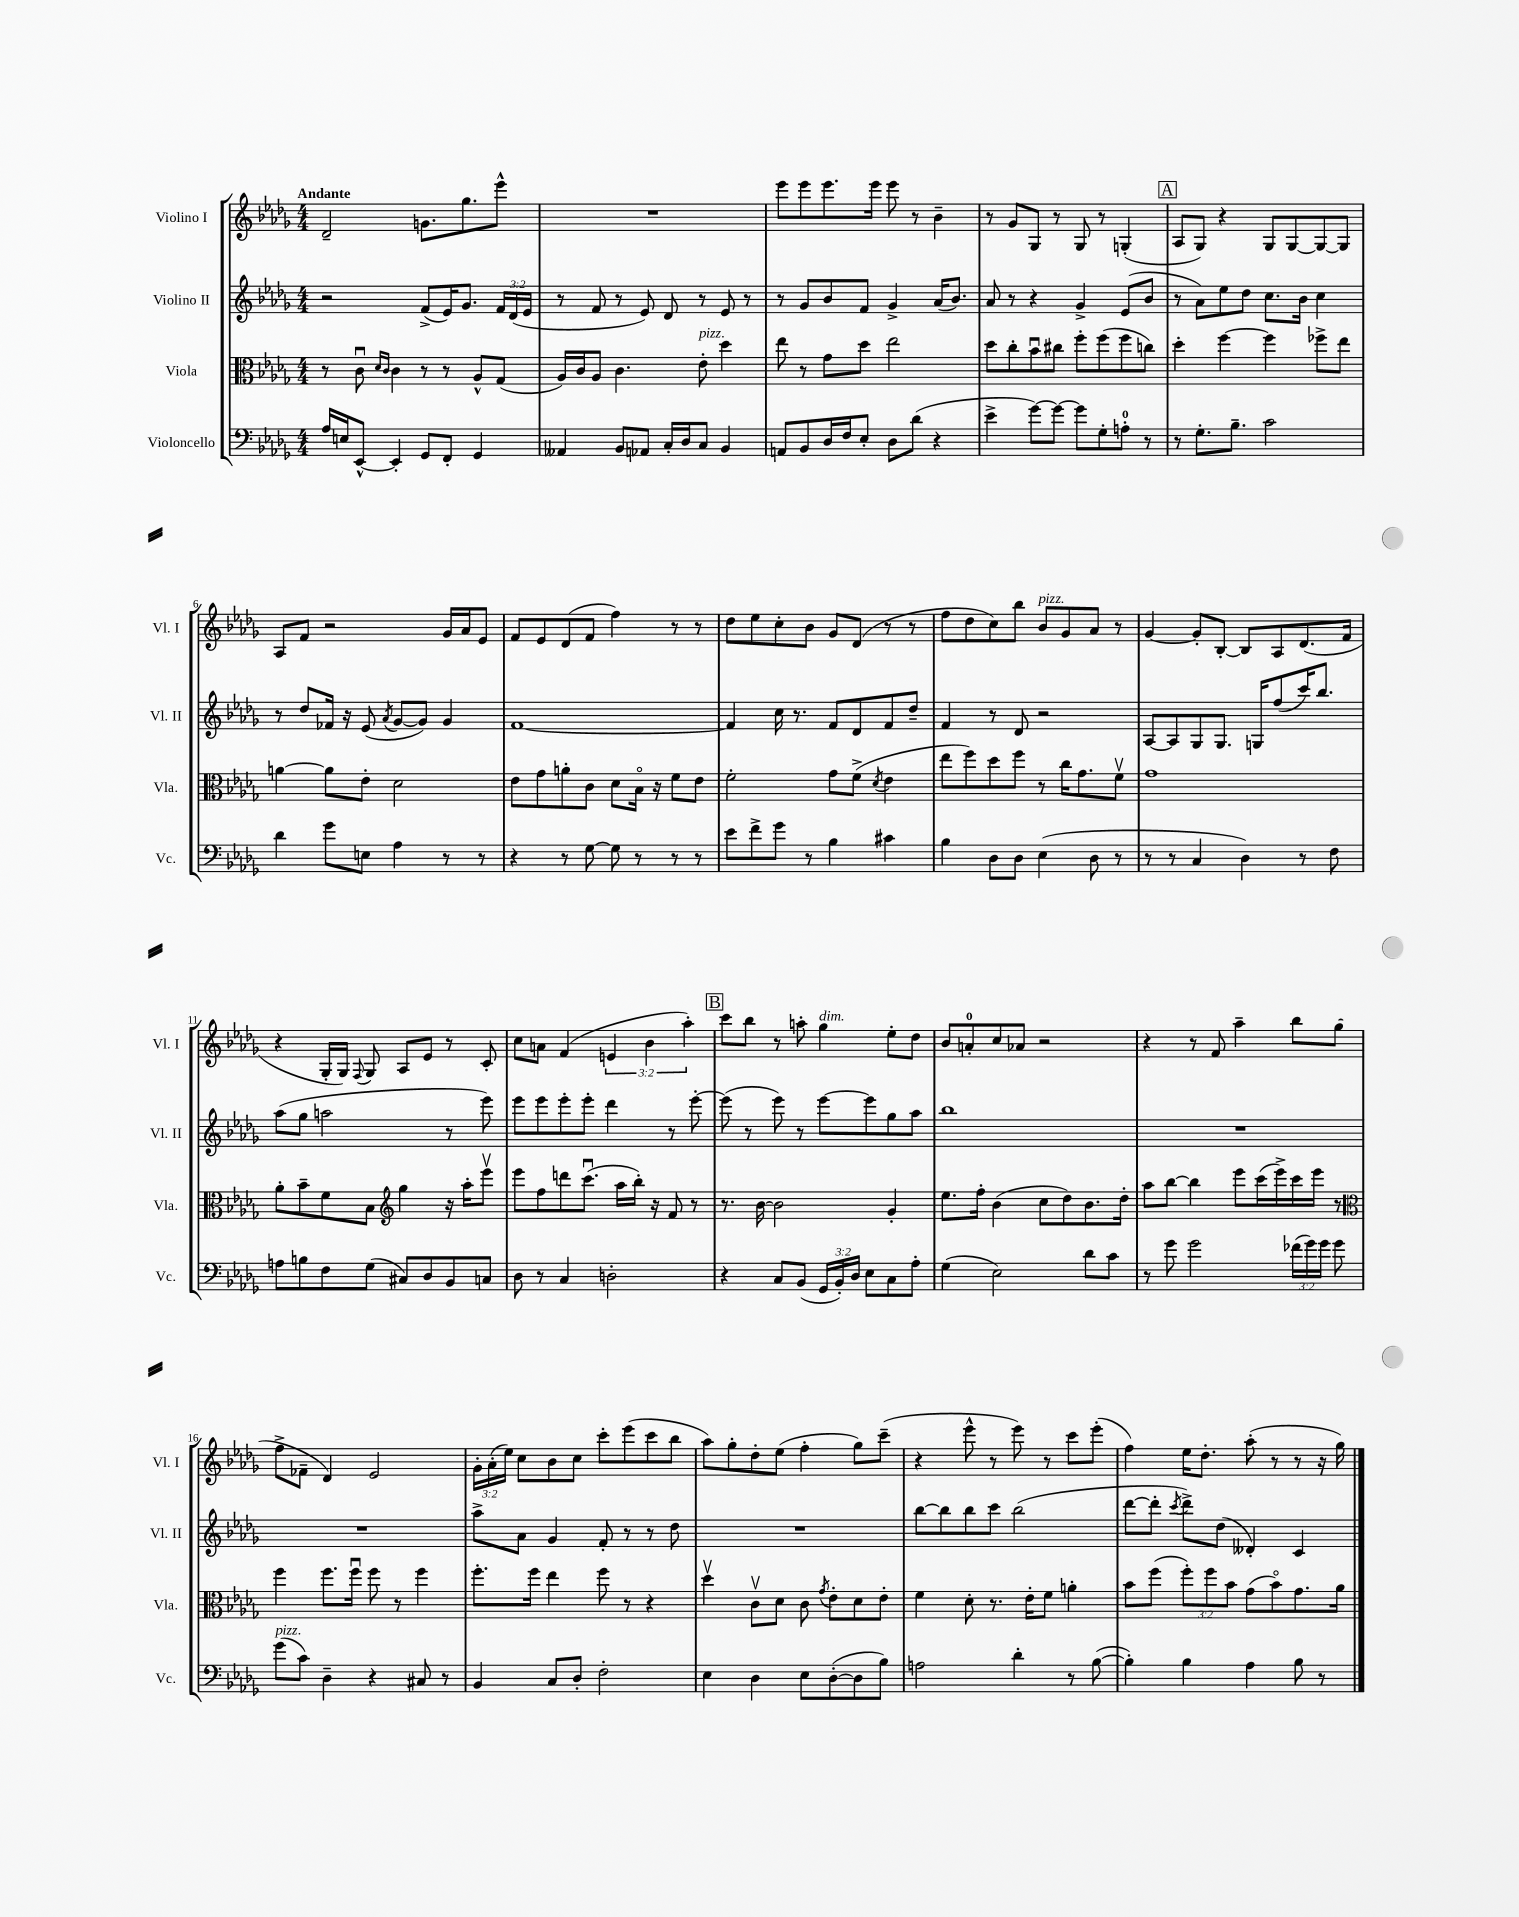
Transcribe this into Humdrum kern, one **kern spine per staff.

**kern	**kern	**kern	**kern
*part4	*part3	*part2	*part1
*staff4	*staff3	*staff2	*staff1
*I"Violoncello	*I"Viola	*I"Violino II	*I"Violino I
*I'Vc.	*I'Vla.	*I'Vl. II	*I'Vl. I
*clefF4	*clefC3	*clefG2	*clefG2
*k[b-e-a-d-g-]	*k[b-e-a-d-g-]	*k[b-e-a-d-g-]	*k[b-e-a-d-g-]
*M4/4	*M4/4	*M4/4	*M4/4
=1	=1	=1	=1
!	!	!	!LO:TX:a:B:t=Andante
16A-/LL	8r	2r	2d-~/
16En/J	.	.	.
[8EE-^^/J	8cu\	.	.
.	16qqd-/LL	.	.
.	16qqc/JJ	.	.
4EE-'/]	4c\	.	.
8GG-/L	8r	(8f^/L	8.gn\L
8FF'/J	8r	16e-/K)	.
.	.	8.g-/J	8.gg-\
4GG-/	8A-^^/L	.	.
.	(8G-/J	24f/LL	8eee-^^\J
.	.	(24d-/	.
.	.	24e-/JJ	.
=2	=2	=2	=2
4AA--X/	16A-/LL)	8r	1r
.	16c/J	.	.
.	8A-/J	8f/	.
8BB-/L	4.c\	8r	.
8AA-X/J	.	8e-/)	.
16C'/LL	.	8d-/	.
16D-/J	.	.	.
!	!LO:TX:a:i:t=pizz.	!	!
8C/J	8e-'\	8r	.
4BB-/	4dd-\	8e-/	.
.	.	8r	.
=3	=3	=3	=3
8AAn/L	8ee-\	8r	8eee-\L
8BB-/	8r	8g-/L	8eee-\
16D-/L	8g-\L	8b-/	8.eee-\
16F/J	.	.	.
8E-'/J	8dd-\J	8f/J	.
.	.	.	16eee-\Jk
8D-\L	2ee-\	4g-^/	8eee-\
(8d-\J	.	.	8r
4r	.	(16a-/KL	4b-~\
.	.	8.b-/J)	.
=4	=4	=4	=4
4e-^\	8dd-\L	8a-/	8r
.	8cc'\	8r	8g-/L
[8g-\L)	8b-u\	4r	8G-/J
8g-\J_	8cc#X\J	.	8r
8g-\L]	8ff'\L	4g-^/	8G-/
8G-'\	(8ff\	.	8r
8An'\J	8ff\	(8e-/L	(4Gn'/
8r	8ccn\J)	8b-/J	.
!!LO:REH:place=s1:t=A
=5	=5	=5	=5
8r	4dd-'\	8r	8A-/L
8.G-'\L	.	8a-\L)	8G-/J)
.	[4ff\	8ee-\	4r
8.B-~\J	.	.	.
.	.	8dd-\J	.
2c\	4ff\]	8.cc\L	8G-/L
.	.	.	[8G-/
.	.	16b-\Jk	.
.	8ff-X^\L	4cc\	8G-/_
.	8ee-\J	.	8G-/J]
!!LO:LB:g=z
=6	=6	=6	=6
4d-\	[4an\	8r	8A-/L
.	.	8dd-/L	8f/J
8g-\L	8a\L]	16f-X/Jk	2r
.	.	16r	.
8En\J	8e-'\J	(8e-/	.
.	.	8qa-/	.
4A-\	2d-\	[8g-/L	.
.	.	8g-/J])	.
8r	.	4g-/	16g-/LL
.	.	.	16a-/J
8r	.	.	8e-/J
=7	=7	=7	=7
4r	8e-\L	[1f	8f/L
.	8g-\	.	8e-/
8r	8an'\	.	(8d-/
[8G-\	8c\J	.	8f/J
8G-\]	8d-\L	.	4ff\)
8r	16B-\Jk	.	.
.	16r	.	.
8r	8f\L	.	8r
8r	8e-\J	.	8r
=8	=8	=8	=8
8e-\L	2f'\	4f/]	8dd-\L
8f^\	.	.	8ee-\
8g-\J	.	16cc\	8cc'\
.	.	8.r	.
8r	.	.	8b-\J
4B-\	8g-\L	8f/L	8g-/L
.	(8f^\J	8d-/	(8d-/J
.	8qd-/	.	.
4c#X\	4e-\	8f/	8r
.	.	8dd-~/J	8r
=9	=9	=9	=9
4B-\	8ee-\L	4f/	8ff\L
.	8ff\)	.	8dd-\
8D-\L	8dd-\	8r	8cc\)
8D-\J	8ff\J	8d-/	8bb-\J
!	!	!	!LO:TX:a:i:t=pizz.
(4E-\	8r	2r	8b-/L
.	16cc\KL	.	8g-/
.	8.g-\	.	.
8D-\	.	.	8a-/J
8r	8fv\J	.	8r
=10	=10	=10	=10
8r	1g-	[8A-/L	[4g-/
8r	.	8A-/]	.
4C/	.	8G-/	8g-'/L]
.	.	8.G-/J	[8B-'/J
4D-\)	.	.	8B-/L]
.	.	16Gn/KL	.
.	.	(8ff/	8A-/
8r	.	16ccc/K)	(8.d-/
.	.	8.bb-/J	.
8F\	.	.	.
.	.	.	16f/Jk
!!LO:LB:g=z
=11	=11	=11	=11
8An\L	8a-'\L	(8aa-\L	4r
8Bn\	8b-~\	8gg-\J	.
8F\	8f\	2aan\	16G-'/LL
.	.	.	16G-/JJ)
.	.	.	8qqF/
(8G-\J	8B-\J	.	8G-/
*	*clefG2	*	*
8C#X/L)	4gg-\	.	8A-/L
8D-/	.	.	8e-/J
8BB-/	16r	8r	8r
.	16aa-'\KL	.	.
8Cn/J	8eee-v\J	8eee-\)	8c'/
=12	=12	=12	=12
8D-\	8eee-\L	8eee-\L	8cc\L
8r	8ff\	8eee-\	8an\J
4C/	8dddn\	8eee-'\	(4f/
.	(8.cccu\J	8eee-'\J	.
2Dn'\	.	4ddd-\	6en/
.	16aa-\LL	.	.
.	16bb-'\JJ)	.	.
.	.	.	6b-\
.	16r	.	.
.	8f/	8r	.
.	.	.	6aa-'\)
.	8r	[8eee-'\	.
!!LO:REH:place=s1:t=B
=13	=13	=13	=13
4r	8.r	(8eee-\]	8ccc\L
.	.	8r	8bb-\J
.	[16b-\	.	.
8C/L	2b-\]	8eee-\)	8r
(8BB-/J	.	8r	8aan'\
!	!	!	!LO:TX:a:i:t=dim.
24GG-/LL	.	[8eee-\L	4gg-\
24BB-'/)	.	.	.
24D-/JJ	.	.	.
8E-\L	.	8eee-\]	.
8C\	4g-'/	8gg-\	8ee-'\L
8A-'\J	.	8aa-\J	8dd-\J
=14	=14	=14	=14
(4G-\	8.ee-\L	1bb-	8b-/L
.	.	.	8an'/
.	16ff'\Jk	.	.
2E-\)	(4b-\	.	8cc/
.	.	.	8a-X/J
.	8cc\L	.	2r
.	8dd-\)	.	.
8d-\L	8.b-\	.	.
8c\J	.	.	.
.	16dd-'\Jk	.	.
=15	=15	=15	=15
8r	8aa-\L	1r	4r
8g-\	[8bb-\J	.	.
2g-\	4bb-\]	.	8r
.	.	.	8f/
.	8eee-\L	.	4aa-~\
.	(16ccc\L	.	.
.	16eee-^\)	.	.
(24f-X\LL	16ccc\	.	8bb-\L
24g-\)	.	.	.
.	16eee-\JJ	.	.
24g-\JJ	.	.	.
8g-\	8r	.	(8gg-\J
!!LO:LB:g=z
=16	=16	=16	=16
*	*clefC3	*	*
!LO:TX:a:i:t=pizz.	!	!	!
(8g-\L	4ff\	1r	8ff^\L
8c\J)	.	.	8f-X~\J
4D-~\	8.ff\L	.	4d-/)
.	16ffu\Jk	.	.
4r	8ff\	.	2e-/
.	8r	.	.
8C#X/	4ff\	.	.
8r	.	.	.
=17	=17	=17	=17
4BB-/	8.ff'\L	8aa-^\L	24g-'\LL
.	.	.	(24a-'\
.	.	.	24ee-\JJ)
.	.	8a-\J	8cc\L
.	16ff\Jk	.	.
8C/L	4ee-\	4g-/	8b-\
8D-'/J	.	.	8cc\J
2F'\	8ff\	8f'/	8ccc'\L
.	8r	8r	(8eee-\
.	4r	8r	8ccc\
.	.	8dd-\	8bb-\J
=18	=18	=18	=18
4E-\	4dd-v\	1r	8aa-\L)
.	.	.	8gg-'\
4D-\	8cv\L	.	8dd-'\
.	8d-\J	.	(8ee-\J
8E-\L	8c\	.	4ff'\
.	8qg-/	.	.
([8D-'\	8e-'\L	.	.
8D-\]	8d-\	.	8gg-\L)
8B-\J)	8e-'\J	.	(8ccc~\J
=19	=19	=19	=19
2An\	4f\	[8bb-\L	4r
.	.	8bb-\]	.
.	8d-'\	8bb-\	8eee-^^\
.	8.r	8ccc\J	8r
4d-'\	.	(2bb-\	8eee-\)
.	16e-'\KL	.	.
.	8f\J	.	8r
8r	4an'\	.	8ccc\L
([8B-\	.	.	(8eee-'\J
=20	=20	=20	=20
4B-'\])	8b-\L	[8ddd-\L	4ff\)
.	(8ff\J	8ddd-'\J]	.
.	.	8qccc/	.
4B-\	12ff'\L)	8ddd-^\L)	16ee-\KL
.	.	.	8.dd-'\J
.	12ff\	.	.
.	.	(8dd-\J	.
.	12b-\J	.	.
4A-\	(8g-\L	4d--X'/)	(8aa-'\
.	8b-\)	.	8r
8B-\	8.g-\	4c/	8r
8r	.	.	16r
.	16a-\Jk	.	16gg-\)
==	==	==	==
*-	*-	*-	*-
